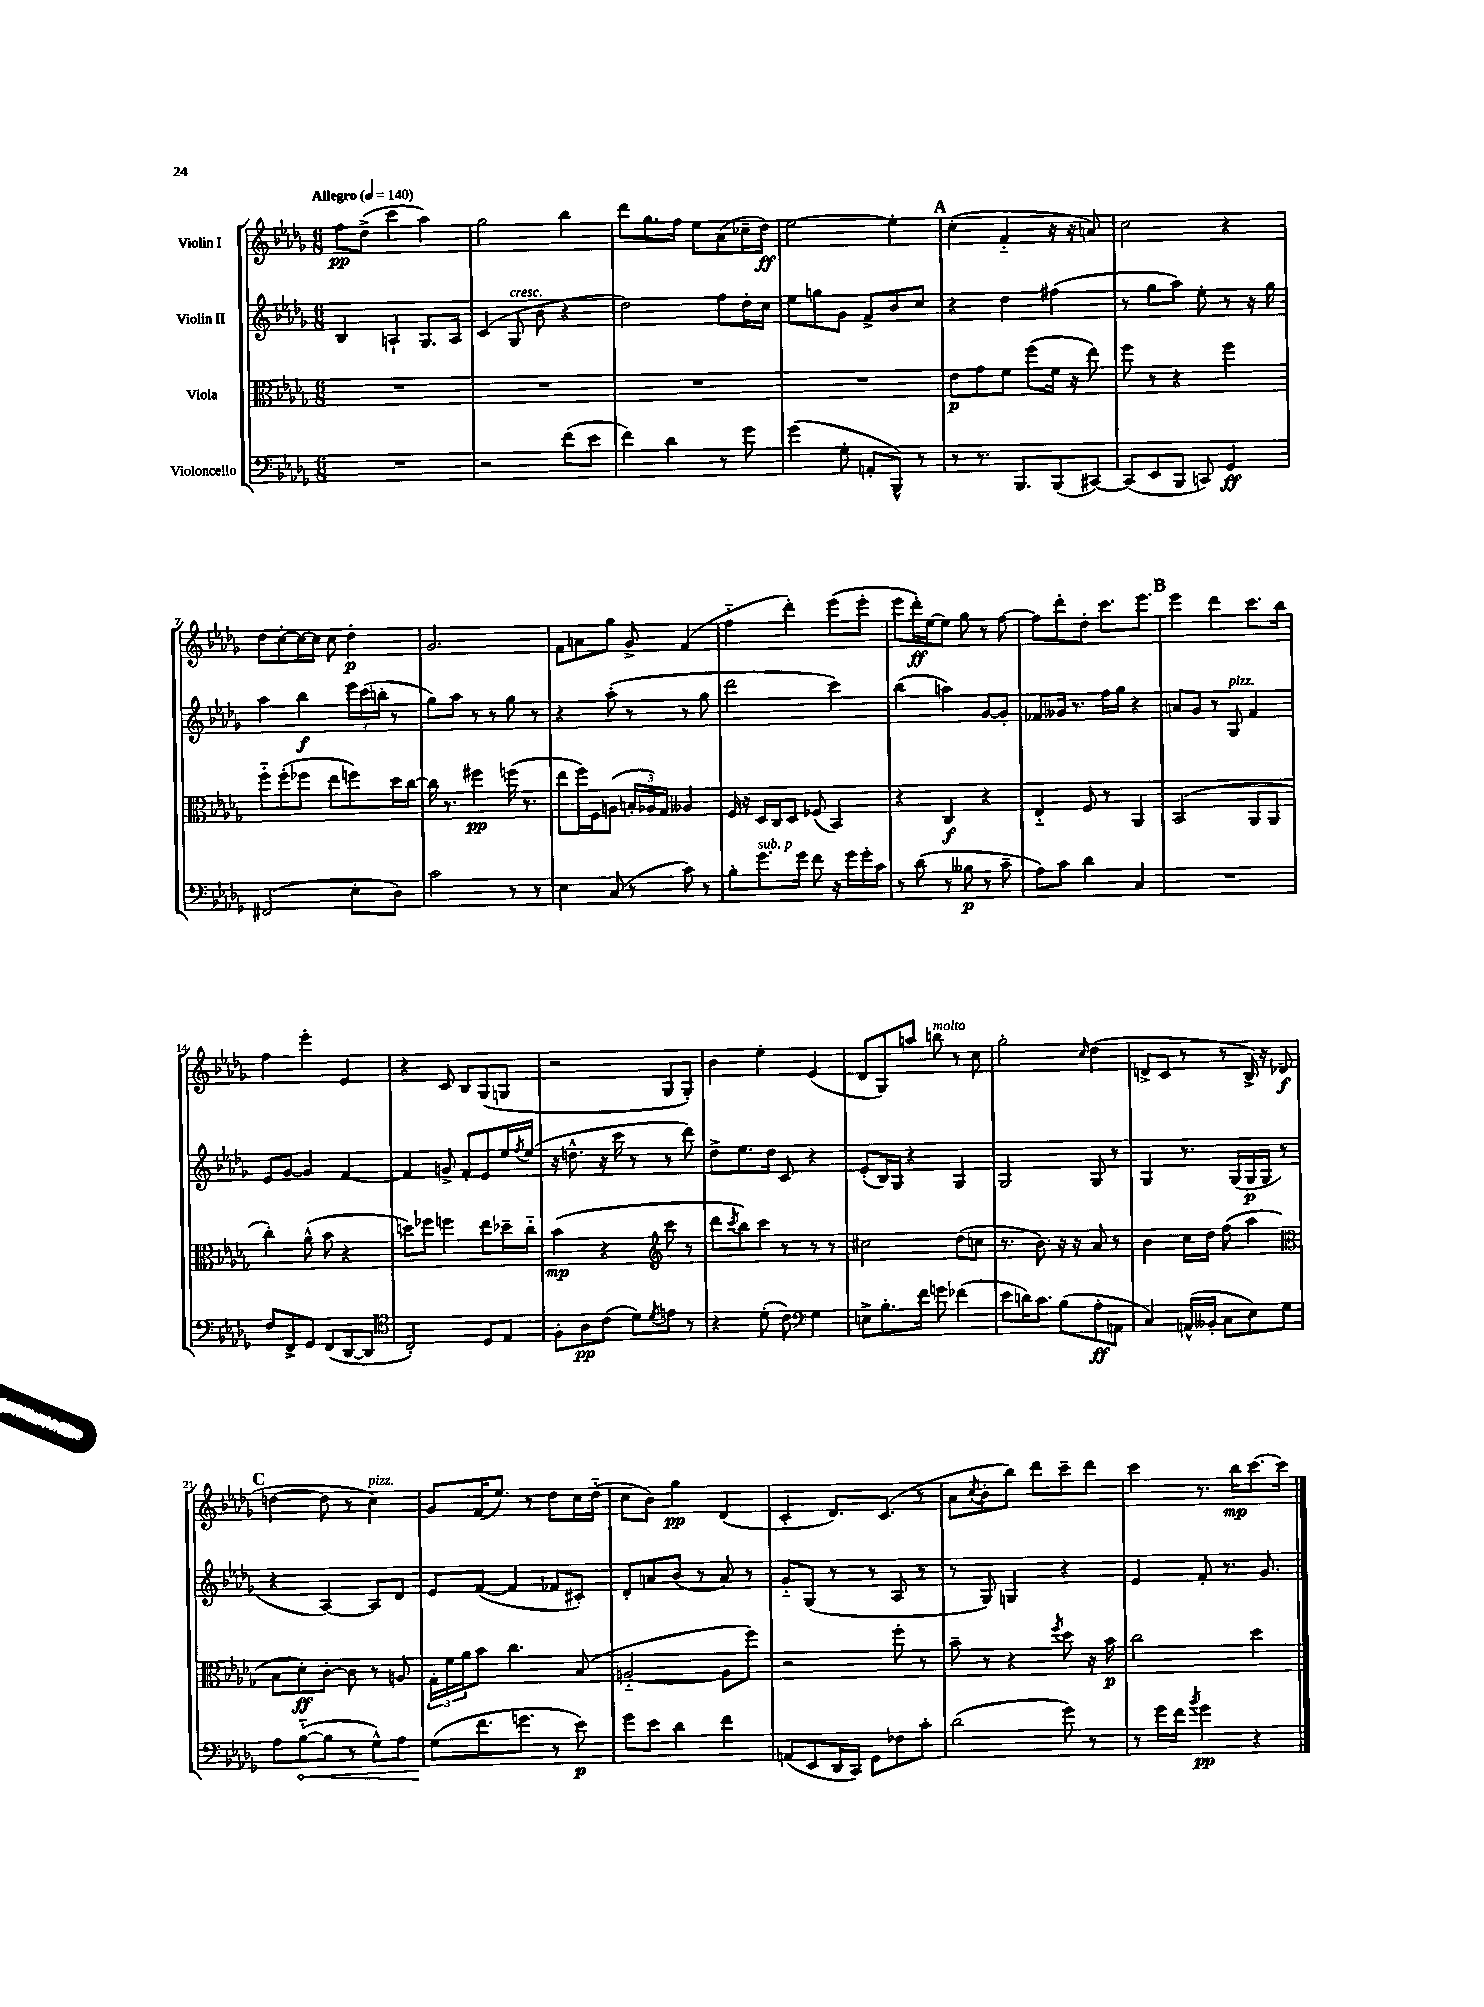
<<
\new StaffGroup <<
\new Staff = "s0" \with { instrumentName = "Violin I" } {
    \clef treble \key des \major \numericTimeSignature \time 6/8 \tempo "Allegro" 4 = 140
    f''8\pp des''8->( c'''4 aes''4) |
    ges''2 bes''4 |
    des'''8 ges''8. f''16 ees''8 aes'8( ces''16-- des''16\ff) |
    ees''2~ ees''4-. |
    \mark \markup { \bold "A" } c''4-.( f'4-_ r16 r16 a'8) |
    c''2 r4 |
    des''8 c''8~-. c''16~ c''16 c''8 des''4-.\p |
    ges'2. |
    f'8 a'8 ges''8 ges'8-> f'4( |
    f''4-_ des'''4-.) ees'''8( ees'''8-. |
    ees'''8 des'''16-.\ff) ees''16~ ees''8 ges''8 r8 f''8~ |
    f''8 des'''8-. des''8-. c'''8. ees'''8. |
    \mark \markup { \bold "B" } ees'''4 des'''4 c'''8. bes''16 |
    f''4 ees'''4-. ees'4 |
    r4 c'8 bes8 ges8( g8 |
    r2 ges8 ges8-.) |
    bes'4 ees''4-. ees'4( |
    des'8 ges8) a''8 b''8^\markup { \italic "molto" } r8 c''8 |
    ges''2-. \grace { c''16 } des''4( |
    d'8-> c'8 r8 r8 bes16->) r16 des'8\f( |
    \mark \markup { \bold "C" } d''4~ d''8 r8 c''4^\markup { \italic "pizz." }) |
    ges'8 f'16( ees''8.) r8 des''8 c''16 des''16-_( |
    c''8 bes'8) ges''4\pp des'4( |
    c'4-. des'8.) c'8.( r8 |
    aes'8 \acciaccatura { c''8 } bes'8-. bes''8) des'''8 c'''8-- des'''8 |
    c'''4 r8. bes''16\mp c'''8.~ c'''16 \bar "|." |
}
\new Staff = "s1" \with { instrumentName = "Violin II" } {
    \clef treble \key des \major \numericTimeSignature \time 6/8
    bes4 a4-! ges8. a16 |
    c'4( ges8^\markup { \italic "cresc." } bes'8 r4 |
    des''2) f''8 des''16-. c''16 |
    ees''8 g''8 ges'8 f'8-> bes'8 c''8 |
    \mark \markup { \bold "A" } r4 des''4 fis''4( |
    r8 ges''8 aes''8) ees''8-. r8 r16 ges''16 |
    aes''4 bes''4\f \tuplet 3/2 { ees'''16 c'''16( b''16-. } r8 |
    ges''8) aes''8 r8 r8 ges''8 r8 |
    r4 aes''8-.( r8 r8 ges''8 |
    des'''2 c'''4) |
    bes''4( a''4) ges'8~ ges'8-. |
    fes'8 geses'16 r8. f''16 ges''16 r4 |
    \mark \markup { \bold "B" } a'8 ges'8 r8 ges8^\markup { \italic "pizz." } f'4 |
    ees'8 ges'8~ ges'4 f'4~ |
    f'4 g'8-> f'8-. ees'8 ees''16 \acciaccatura { f''8 } ees''16( |
    r16 d''8.-^ r16 c'''16 r8 r8 des'''8) |
    des''8-> ees''8. des''16 c'8 r4 |
    ees'8-.( bes16) ges16 r4 ges4 |
    ges2 ges8 r8 |
    ges4 r8. ges16( ges16\p ges16 r8 |
    \mark \markup { \bold "C" } r4 aes4~) aes8 des'8 |
    ees'8 f'8~( f'4 fes'8 cis'8-.) |
    des'8-. a'8 bes'8( r8 a'8) r8 |
    ges'8-_ ges8( r8 r8 aes8 r8 |
    r8 ges8) g4 r4 |
    ees'4 f'8-. r8. ges'8. \bar "|." |
}
\new Staff = "s2" \with { instrumentName = "Viola" } {
    \clef alto \key des \major \numericTimeSignature \time 6/8
    R2. |
    R2. |
    R2. |
    R2. |
    \mark \markup { \bold "A" } ees'8\p ges'8 f'8 f''8( f'16 r16 ees''8) |
    f''8 r8 r4 f''4 |
    f''8-_ f''8-.( fes''8 ees''8 f''8) des''16 c''16~ |
    c''16 r8. fis''4\pp f''16( r8. |
    ees''8 f''16) f16 a8( \tuplet 3/2 { b16-. aes16) ges16 } aeses4 |
    f16 r16 des16 c16 des8 fes8( bes,4) |
    r4 c4\f r4 |
    ees4-_ f8 r8 aes,4 |
    \mark \markup { \bold "B" } bes,2( aes,8 aes,8 |
    c''4-.) aes'8-^( bes'8 r4 |
    d''8) fes''8 f''4 ees''8 des''16-- c''16-_ |
    bes'4\mp( r4 \clef treble c'''8 r8 |
    des'''8 \acciaccatura { c'''8 } bes''8) c'''8 r8 r8 r8 |
    cis''2 des''8( c''8 |
    r8. bes'8.) r16 r16 aes'8 r8 |
    bes'4 c''16 des''16 f''8( aes''4 |
    \mark \markup { \bold "C" } \clef alto bes8 des'8-.\ff) c'8~-. c'8 r8 a8 |
    \tuplet 3/2 { ges16-. f'16 aes'16 } bes'8 c''4. bes8( |
    a2~-_ a8 f''8) |
    r2 f''8-. r8 |
    bes'8-- r8 r4 \acciaccatura { f''8 } des''8 r16 bes'16\p |
    c''2 des''4 \bar "|." |
}
\new Staff = "s3" \with { instrumentName = "Violoncello" } {
    \clef bass \key des \major \numericTimeSignature \time 6/8
    R2. |
    r2 f'8( ees'8 |
    f'4) des'4 r8 ges'8 |
    ges'4( ges8-. a,8-. bes,,8-^) r8 |
    \mark \markup { \bold "A" } r8 r8. bes,,8. bes,,8( cis,8~) |
    cis,8( ees,8 bes,,8 c,8) ges,4\ff |
    fis,2( ees8-. des8) |
    c'2 r8 r8 |
    ees4 c8( r8 c'8) r8 |
    bes8-. ges'8.^\markup { \italic "sub. p" } ges'16 f'8 r16 ges'16 ges'16-. c'16 |
    r8 des'8( r8 beses8\p r8 c'8-- |
    aes8) c'8 des'4 c4 |
    \mark \markup { \bold "B" } R2. |
    f8 f,8-> ges,8 f,8( des,8~ des,8 |
    \clef tenor c2-.) des8 ees8 |
    f8-. aes8\pp c'8( des'8) \acciaccatura { des'8 } e'8 r8 |
    r4 des'8-.( c'8) \clef bass ges4 |
    e8-> bes8.-. f'16 g'8 fes'4( |
    ees'8 d'16) c'8. bes8( aes8-.\ff a,8 |
    c4) a,16-^( beses,16-. c8 ees8) ges8 |
    \mark \markup { \bold "C" } aes8 \once \override Hairpin.circled-tip = ##t bes8~-_\<( bes8 r8 ges8-^) aes8 |
    ges8\!( f'8. g'8. r8 ees'8\p) |
    ges'8 ees'8 des'4 f'4 |
    a,8( ees,8 des,16 c,16) ges,8 fes8 c'8-. |
    des'2( ges'8) r8 |
    r8 ges'16 f'16 \acciaccatura { bes'8 } ges'4\pp r4 \bar "|." |
}
>>
>>
